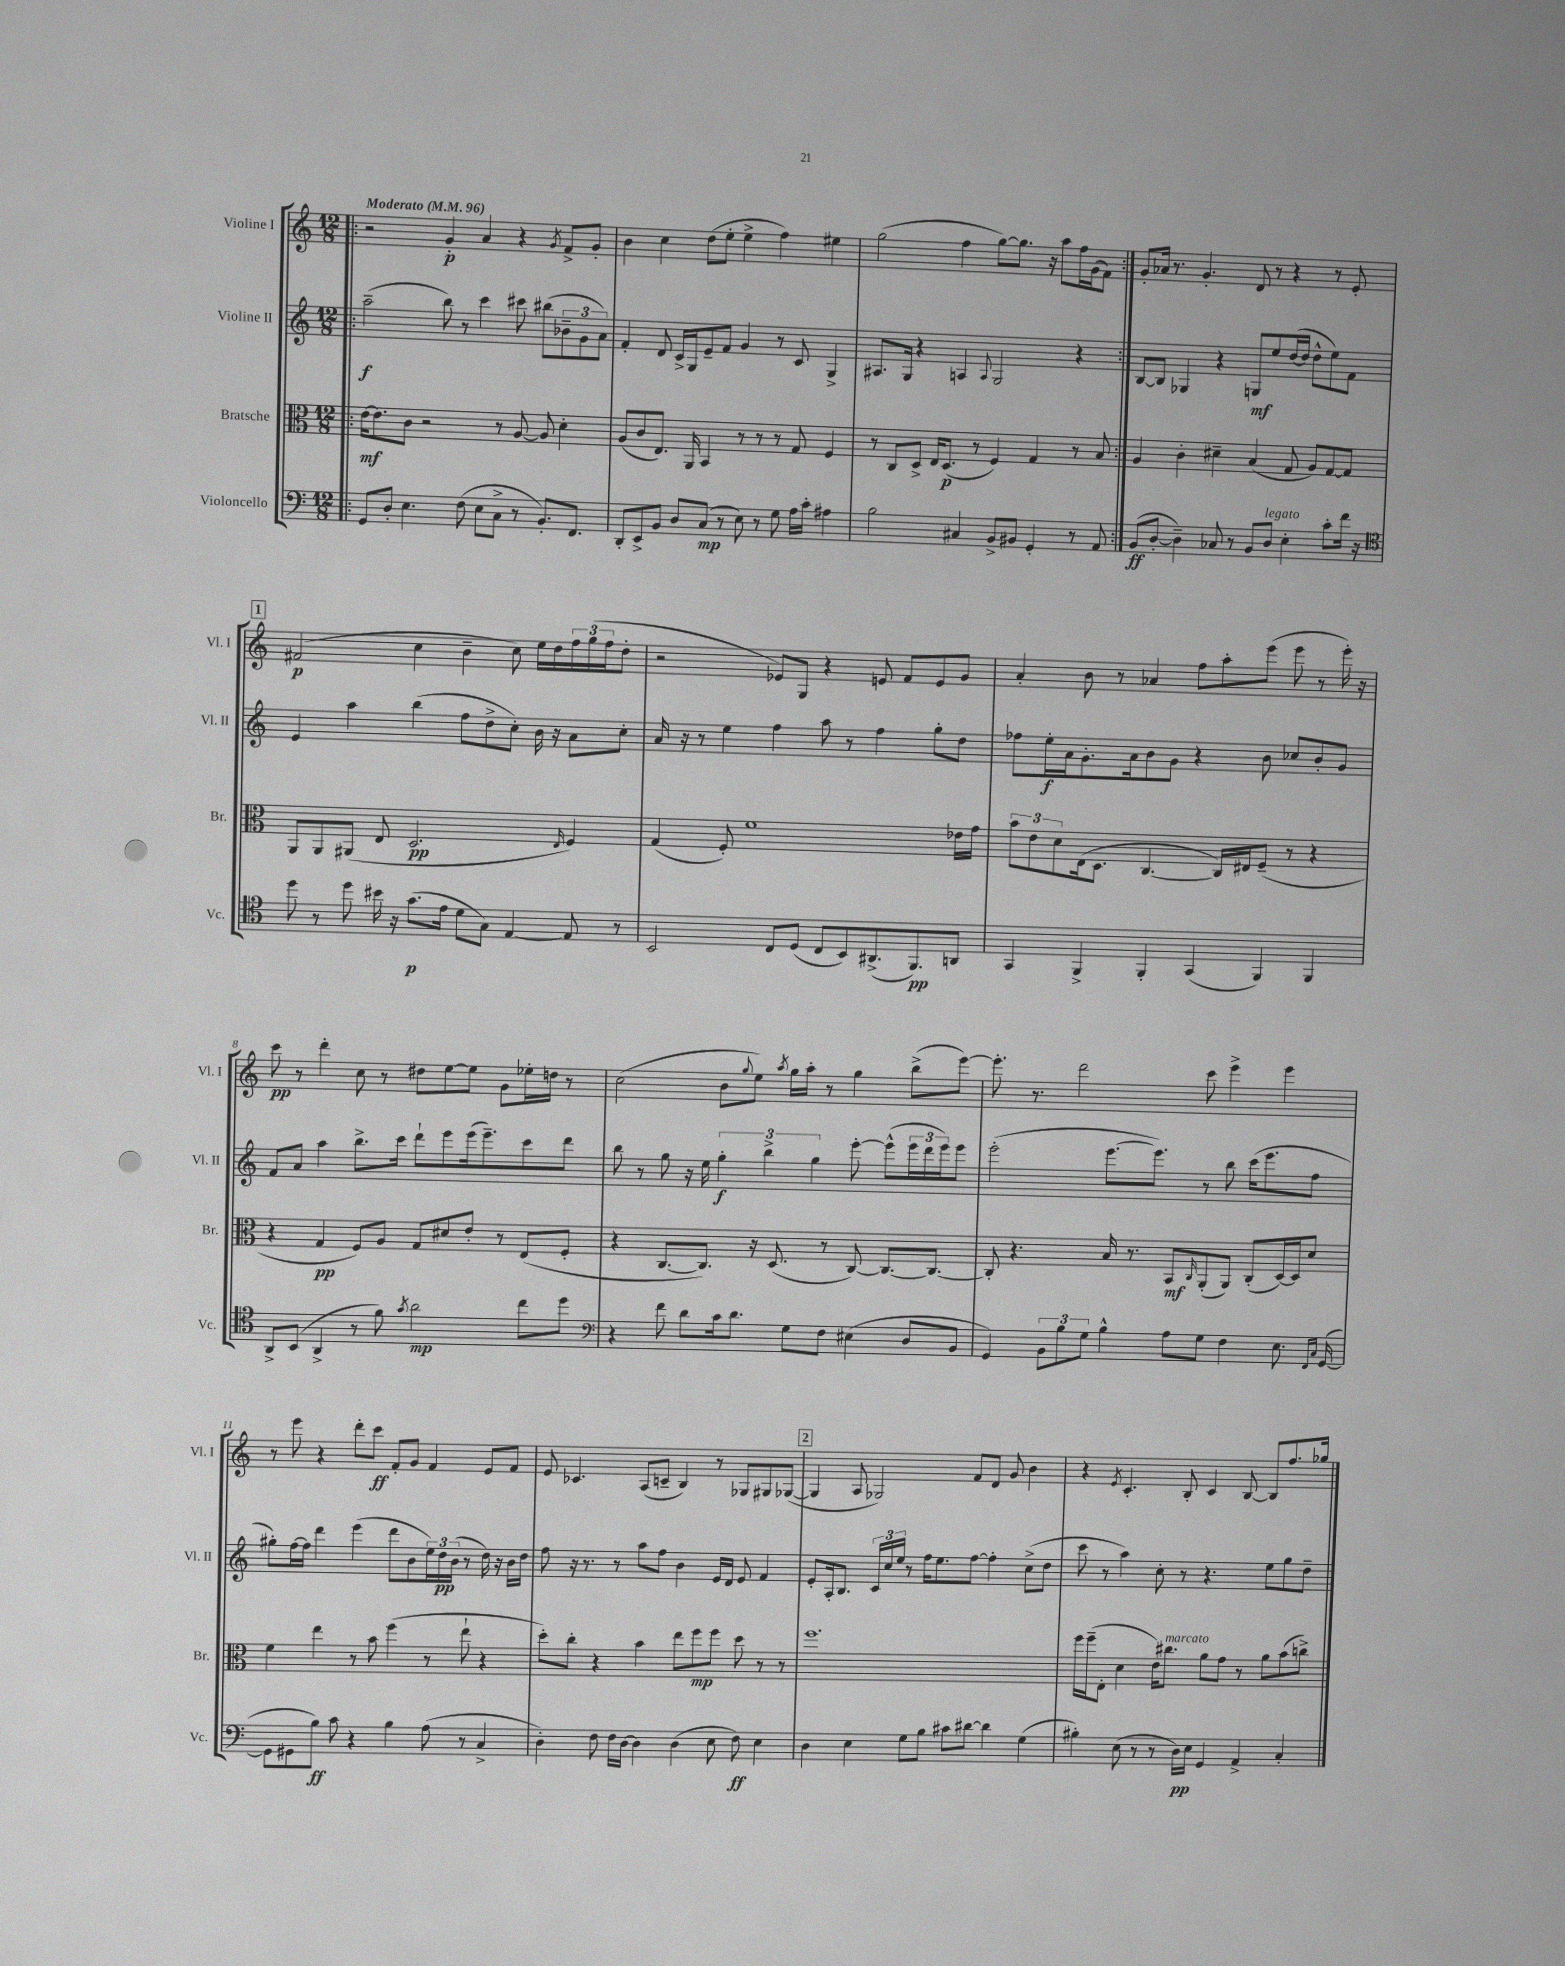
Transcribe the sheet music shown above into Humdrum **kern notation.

**kern	**kern	**kern	**kern
*staff4	*staff3	*staff2	*staff1
*clefF4	*clefC3	*clefG2	*clefG2
*k[]	*k[]	*k[]	*k[]
*M12/8	*M12/8	*M12/8	*M12/8
*MM96	*MM96	*MM96	*MM96
=!|:	=!|:	=!|:	=!|:
8GG	[16e	(2aa~	2r
.	8.e]	.	.
8D'	.	.	.
4.E	8c	.	.
.	2r	.	.
.	.	8bb)	4g'
(8F	.	8r	.
8E	.	4ccc	4a
8C^	8r	.	.
8r	[8A	8ccc#	4r
8.BB')	8A]	(8bb#	.
.	.	.	8qg
.	4d'	12b-~	8f^
8.FF	.	.	.
.	.	12g	.
.	.	.	8g'
.	.	12a)	.
=	=	=	=
8DD'	(8A	4f'	4b
8EE^	8c	.	.
8BB	8.E)	8d	4cc
8D	.	16c^	.
.	16AA	16G	.
(8C	4BB	8e~	(8dd
8r	.	8f	8ee'
8E)	8r	4g	4ee^
8r	8r	.	.
8G	8r	8r	4ff)
16A	8G	8c	.
16c'	.	.	.
4A#	4F	4G^	4ee#
=	=	=	=
2B	8r	8.A#	(2gg
.	8C	.	.
.	.	16G	.
.	8D^	4r	.
.	16E	.	.
.	(8.D	.	.
4C#	.	4A	4ff
.	8r	.	.
.	.	8qqA	.
8BB^	4F)	2G	[8gg)
8BB#	.	.	8.gg]
4GG'	4G	.	.
.	.	.	16r
.	.	.	8aa
8r	8r	4r	16ff
.	.	.	(16g
8AA	8B	.	8f)
=:|!	=:|!	=:|!	=:|!
(8BB	4A	[8B	8g'
[8D'	.	8B]	16a-
.	.	.	8.r
4D~])	4c'	4G-	.
.	.	.	4.g'
8C-	4d#~	4r	.
8r	.	.	.
8BB	(4B	8G	8d
8D	.	8ee	8r
4E'	8G	([16dd	4r
.	.	16dd]	.
.	8A)	8dd^^	.
8c'	[8G	8ee)	8r
16f	8G]	8f	8e'
16r	.	.	.
=	=	=	=
*clefC4	*	*	*
8dd	8AA	4e	(2f#
8r	8AA	.	.
8dd	(8AA#	4aa	.
16b#	8E	.	.
16r	.	.	.
(8.g	2.D	(4bb	4cc
16e	.	.	.
8d	.	8ff	4b~
8G)	.	8dd^	.
[4E	.	8cc')	8cc)
.	.	16b	16ee
.	.	16r	16dd
.	16qqE	.	.
8E]	4F)	8a	24ff
.	.	.	(24gg
.	.	.	24ff
8r	.	8cc'	8dd'
=	=	=	=
2BB	(4G	16a	2r
.	.	16r	.
.	.	8r	.
.	8F')	4ee	.
.	1f	.	.
8C	.	4ff	8e-)
(8D	.	.	8G
8C	.	8aa	4r
8BB)	.	8r	.
(8.AA#^	.	4ff	8e
.	.	.	8f
8.FF)	.	.	.
.	.	8gg'	8e
8AA	16e-	8dd	8g
.	16g	.	.
=	=	=	=
4GG	12b	8ff-	4a'
.	12e	.	.
.	.	16ee'	.
.	12d	.	.
.	.	16a	.
4FF^	(16E	8.g'	8b
.	8.D	.	.
.	.	.	8r
.	.	16a	.
4FF'	[4.C	8b	4a-
.	.	8g	.
(4GG	.	4r	8ff
.	16C])	.	8aa'
.	16E#	.	.
4FF)	(8F~	8b	(8eee
.	8r	8cc-	8eee
4FF	4r	8b'	8r
.	.	8g	16eee')
.	.	.	16r
=	=	=	=
8AA^	4r	8f	8ccc
(8BB	.	8a	8r
4AA^	4G	4aa	4ddd'
8r	8F)	8.bb^	8cc
8f)	8A	.	8r
.	.	16ccc	.
8qg	.	.	.
2a	8G	8ddd`	8dd#
.	8d#	8eee	[8ee
.	8e'	(16eee	8ee]
.	.	8.eee~)	.
.	8r	.	8g
8cc	(8E	8ccc	16ee-'
.	.	.	16dd
8dd	8F'	8ddd	8r
=	=	=	=
*clefF4	*	*	*
4r	4r	8bb	(2cc
.	.	8r	.
8f	[8.C	8gg	.
8d	.	16r	.
.	8.C])	16ee	.
16c	.	6gg'	8b
8.d	.	.	.
.	.	.	8qqgg
.	16r	.	8ee)
.	.	6bb^	.
.	(8.D	.	.
.	.	.	8qaa
8G	.	.	16gg
.	.	.	16aa'
.	.	6gg	.
8F	8r	.	8r
(4E#	[8C)	[8eee'	4gg
.	8.C_	(8eee^^]	.
8D	.	24eee	(8bb^
.	.	24ddd	.
.	8.C_	.	.
.	.	24eee)	.
8BB	.	8eee	[8eee)
=	=	=	=
4GG)	8C']	(2eee'	8.eee']
.	4.r	.	.
.	.	.	8.r
12BB	.	.	.
12B	.	.	.
.	.	.	2ddd
12G	.	.	.
4B^^	16B	[8.eee	.
.	8.r	.	.
.	.	8.eee])	.
8A	8BB	.	.
.	16qqC	.	.
8G	(8AA'	8r	8ccc
4F	8AA)	8bb	4eee^
.	(8C'	(16ccc	.
.	.	8.eee	.
8.E	[16D)	.	4eee
.	16D]	.	.
.	8d	8ff	.
16qqFF	.	.	.
16qqC	.	.	.
([16GG	.	.	.
=	=	=	=
8GG]	4f	8gg#')	8r
8GG#	.	[16ff	8eee
.	.	16ff]	.
8B)	4ee	4ddd	4r
8c	.	.	.
4r	8r	(4eee	8ddd'
.	8b	.	8ccc
4B	(4ff	8ddd	8f'
.	.	8b	8g
(8A	8r	24ee)	4f
.	.	24dd	.
.	.	(24b	.
8r	8ee`	8r	.
4C^	4r	16dd)	8e
.	.	16r	.
.	.	16b	8f
.	.	16dd	.
=	=	=	=
4D')	8dd')	8ff	8e
.	8cc'	16r	4.c-
.	.	8.r	.
8F	4r	.	.
16F	.	8r	.
[16D	.	.	.
4D]	4b	8aa	(8A
.	.	8ff	8c~
(4D	8ee	4b	4B)
.	8ff	.	.
8E	8ff	16e	8r
.	.	16d	.
8F)	8dd	8e	8G-
4E	8r	4f	8G#
.	8r	.	([8G-
=	=	=	=
4D	1.ff	8e'	4G-]
.	.	16A'	.
.	.	8.B	.
4E	.	.	8A
.	.	24c	2G-)
.	.	24cc	.
.	.	24ee	.
8G	.	8r	.
8B	.	16ff	.
.	.	8.ee	.
8c#	.	.	.
[8d#	.	[8ff	8f
4d#]	.	4ff']	8d
.	.	.	8g
(4G	.	(8cc^	4b
.	.	8dd	.
=	=	=	=
4B#')	16ff	8ccc	4r
.	(16ff~	.	.
.	8E'	8r	.
.	.	.	8qe
(8E	4d	4aa)	4.c'
8r	.	.	.
8r	16e)	8cc'	.
.	8.cc#	.	.
16D)	.	8r	8B'
16E	.	.	.
4GG	8a	4.r	4c
.	8g	.	.
4AA^	8r	.	[8B
.	8a	8ee	8B]
4C'	(8b	8gg	8.ff
.	8cc^)	8dd~	.
.	.	.	16gg-
==	==	==	==
*-	*-	*-	*-
